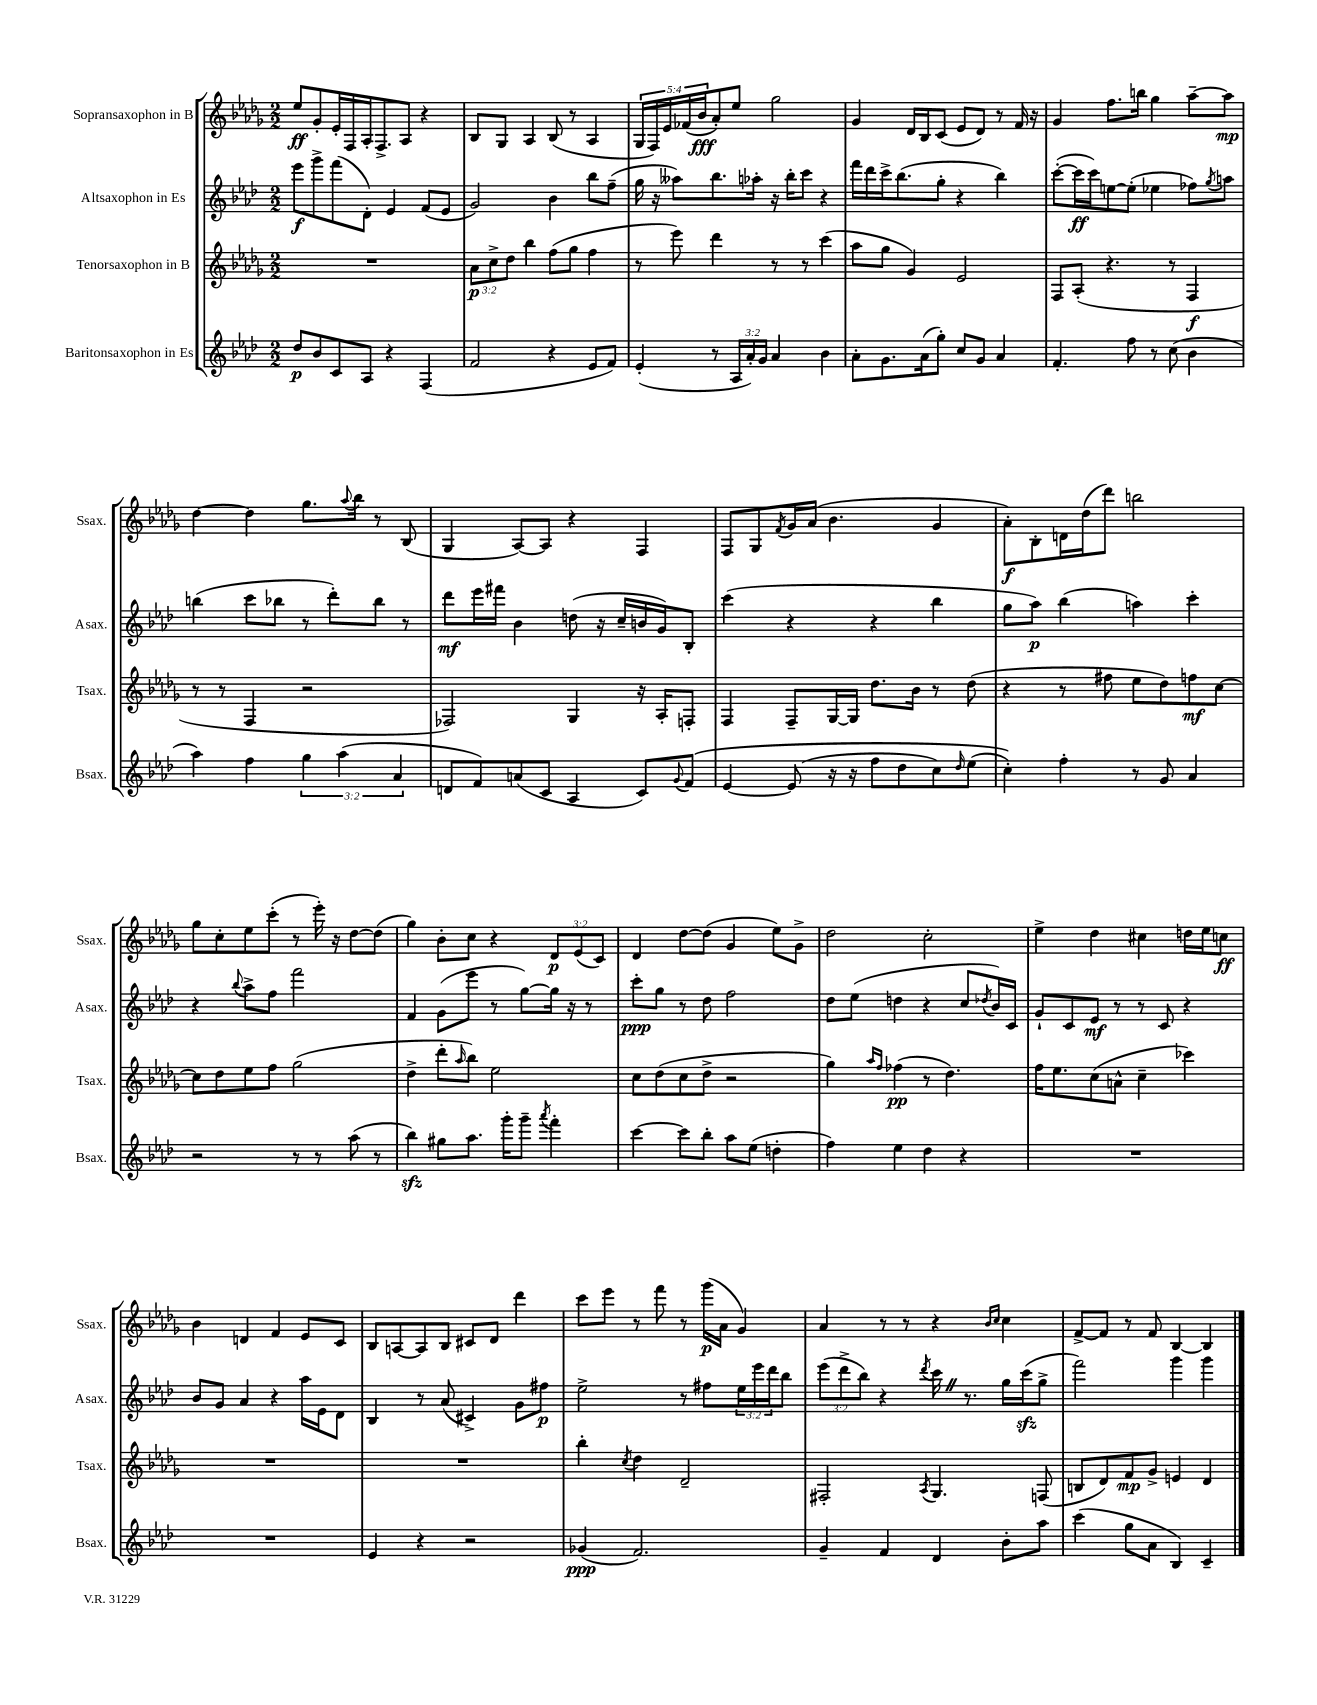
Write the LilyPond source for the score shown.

<<
\new StaffGroup <<
\new Staff = "s0" \with { instrumentName = "Sopransaxophon in B" shortInstrumentName = "Ssax." } {
    \clef treble \key des \major \numericTimeSignature \time 2/2 \override Staff.TupletNumber.text = #tuplet-number::calc-fraction-text
    ees''8\ff ges'8-. ees'16-. f16 aes16-. f8.-> aes8 r4 |
    bes8 ges8 aes4 bes8( r8 aes4 |
    \tuplet 5/4 { ges16 f16) ees'16 fes'16( bes'16\fff } aes'8-.) ees''8 ges''2 |
    ges'4 des'16 bes16 c'8( ees'8 des'8) r8 f'16 r16 |
    ges'4 f''8. b''16 ges''4 aes''8~-- aes''8\mp |
    des''4~ des''4 ges''8. \appoggiatura { aes''8 } bes''16 r8 bes8( |
    ges4 aes8~) aes8 r4 f4 |
    f8 ges8 \acciaccatura { f'8 } ges'16 aes'16( bes'4. ges'4 |
    aes'8-.\f) bes8-. d'16 des''16( des'''8) b''2 |
    ges''8 c''8-. ees''8 c'''8-.( r8 ees'''16-.) r16 des''8~ des''8( |
    ges''4) bes'8-. c''8 r4 \tuplet 3/2 { des'8\p ees'8( c'8) } |
    des'4 des''8~ des''8( ges'4 ees''8) ges'8-> |
    des''2 c''2-. |
    ees''4-> des''4 cis''4 d''16 ees''16 c''8\ff |
    bes'4 d'4 f'4 ees'8 c'8 |
    bes8 a8~ a8 bes8 cis'8 des'8 des'''4 |
    c'''8 ees'''8 r8 f'''8 r8 ges'''16\p( aes'16 ges'4) |
    aes'4 r8 r8 r4 \grace { bes'16 c''16 } c''4 |
    f'8~-> f'8 r8 f'8 bes4~ bes4 \bar "|." |
}
\new Staff = "s1" \with { instrumentName = "Altsaxophon in Es" shortInstrumentName = "Asax." } {
    \clef treble \key aes \major \numericTimeSignature \time 2/2 \override Staff.TupletNumber.text = #tuplet-number::calc-fraction-text
    ees'''8\f g'''8-> f'''8( des'8-.) ees'4 f'8( ees'8 |
    g'2) bes'4 bes''8 f''8--( |
    g''16 r16 aeses''8) bes''8. aes''16-. r16 bes''16-. c'''8 r4 |
    f'''16 des'''16 c'''16-> bes''8.( g''8-. r4 bes''4) |
    c'''8~-.( c'''16\ff c'''16) e''8~ e''8-.( ees''4 fes''8) \acciaccatura { g''8 } a''8 |
    b''4( c'''8 bes''8 r8 des'''8-.) bes''8 r8 |
    des'''8\mf ees'''16 fis'''16 bes'4 d''8( r16 c''16-- b'16 g'16) bes8-. |
    c'''4( r4 r4 bes''4 |
    g''8 aes''8\p) bes''4( a''4) c'''4-. |
    r4 \appoggiatura { bes''8 } aes''8-> f''8 f'''2 |
    f'4 g'8( ees'''8 r8 g''8~) g''16 r16 r8 |
    c'''8-.\ppp g''8 r8 des''8 f''2 |
    des''8 ees''8( d''4 r4 c''8 \acciaccatura { des''8 } bes'16) c'16 |
    g'8-! c'8 ees'8\mf r8 r8 c'8 r4 |
    bes'8 g'8 aes'4 r4 aes''16 ees'16 des'8 |
    bes4 r8 aes'8( cis'4->) g'8 fis''8\p |
    ees''2-> r8 fis''8 \tuplet 3/2 { ees''16 ees'''16 des'''16 } bes''8 |
    \tuplet 3/2 { ees'''8( des'''8-> bes''8) } r4 \acciaccatura { des'''8 } c'''16 \once \override BreathingSign.text = \markup { \musicglyph "scripts.caesura.straight" } \breathe r8. g''16 c'''16\sfz( g''8-> |
    f'''2) g'''4 g'''4 \bar "|." |
}
\new Staff = "s2" \with { instrumentName = "Tenorsaxophon in B" shortInstrumentName = "Tsax." } {
    \clef treble \key des \major \numericTimeSignature \time 2/2 \override Staff.TupletNumber.text = #tuplet-number::calc-fraction-text
    R1 |
    \tuplet 3/2 { aes'8\p c''8-> des''8 } bes''4 f''8( ges''8 f''4 |
    r8 ees'''8) des'''4 r8 r8 c'''4( |
    aes''8 ges''8 ges'4) ees'2 |
    f8 aes8-.( r4. r8 f4\f |
    r8 r8 f4 r2 |
    fes2) ges4 r16 aes16-. f8-. |
    f4 f8-- ges16~ ges16 des''8. bes'16 r8 des''8( |
    r4 r8 fis''8 ees''8 des''8) f''8\mf c''8~ |
    c''8 des''8 ees''8 f''8 ges''2( |
    des''4-> des'''8-. \grace { aes''16 } bes''8) ees''2 |
    c''8 des''8( c''8 des''8-> r2 |
    ges''4) \grace { aes''16 f''16 } fes''4\pp( r8 des''4.) |
    f''16 ees''8. c''8( a'8-^ c''4-- ces'''4) |
    R1 |
    R1 |
    bes''4-. \acciaccatura { c''8 } des''4 des'2-- |
    fis2-. \acciaccatura { aes8 } ges4. f8( |
    b8 des'8) f'8\mp ges'8-> e'4 des'4 \bar "|." |
}
\new Staff = "s3" \with { instrumentName = "Baritonsaxophon in Es" shortInstrumentName = "Bsax." } {
    \clef treble \key aes \major \numericTimeSignature \time 2/2 \override Staff.TupletNumber.text = #tuplet-number::calc-fraction-text
    des''8\p bes'8 c'8 aes8 r4 f4( |
    f'2 r4 ees'8 f'8) |
    ees'4-.( r8 \tuplet 3/2 { aes16 aes'16-.) g'16 } aes'4 bes'4 |
    aes'8-. g'8. aes'16( g''8-.) c''8 g'8 aes'4 |
    f'4.-. f''8 r8 c''8( bes'4 |
    aes''4) f''4 \tuplet 3/2 { g''4 aes''4( aes'4 } |
    d'8 f'8) a'8( c'8 aes4 c'8) \appoggiatura { g'8 } f'8\( |
    ees'4~ ees'8( r16 r16 f''8 des''8 c''8) \grace { des''16 } ees''8( |
    c''4-.)\) f''4-. r8 g'8 aes'4 |
    r2 r8 r8 aes''8( r8 |
    bes''4\sfz) gis''8 aes''8. g'''16-. g'''8-- \acciaccatura { aes'''8 } f'''4-. |
    c'''4~ c'''8 bes''8-. aes''8 ees''8( d''4-. |
    f''4) ees''4 des''4 r4 |
    R1 |
    R1 |
    ees'4 r4 r2 |
    ges'4\ppp( f'2.) |
    g'4-- f'4 des'4 bes'8-. aes''8 |
    c'''4( g''8 aes'8 bes4) c'4-- \bar "|." |
}
>>
>>
\layout { \context { \Score \remove "Bar_number_engraver" } }
